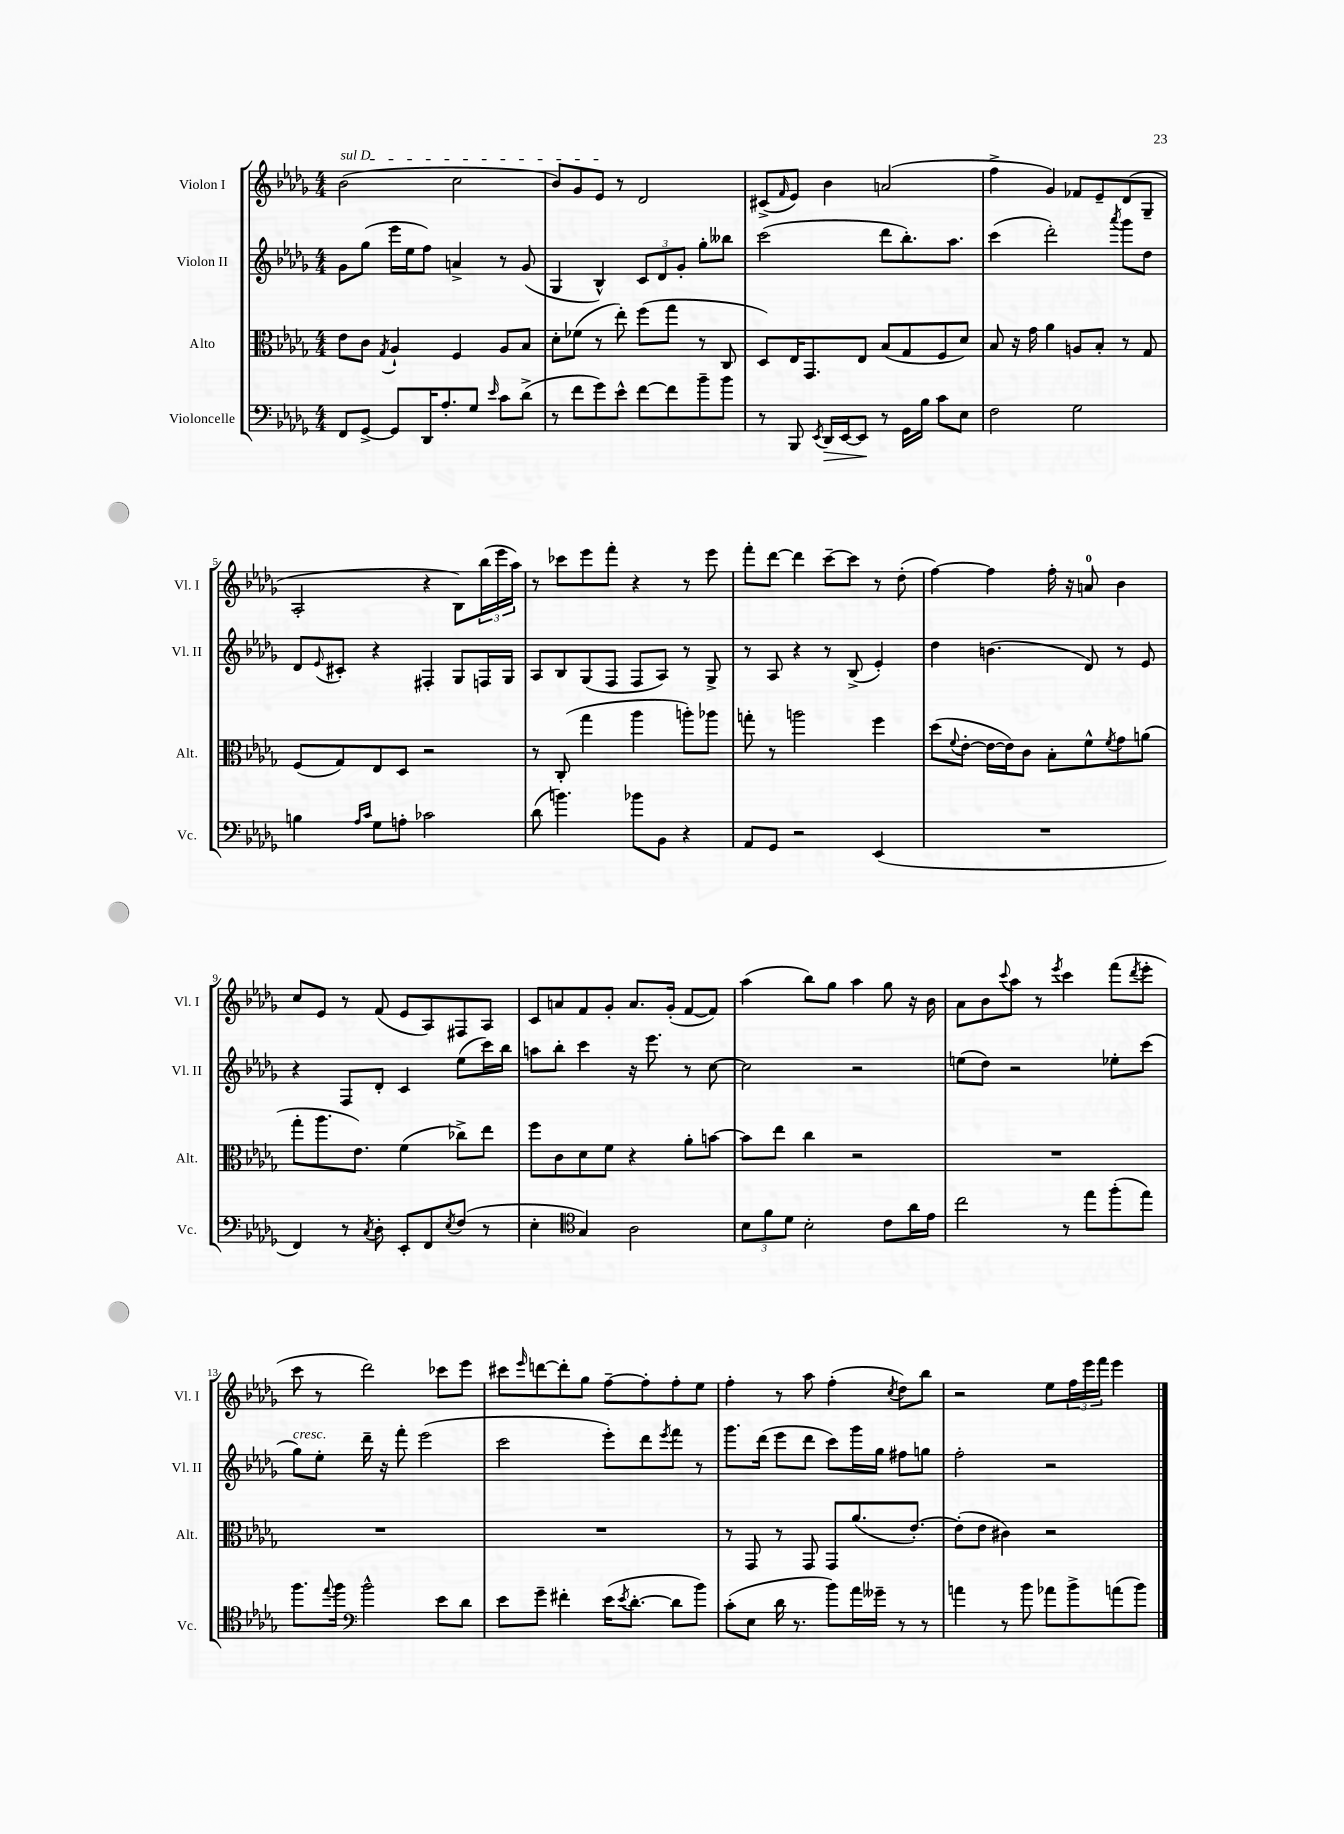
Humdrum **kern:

**kern	**kern	**kern	**kern
*staff4	*staff3	*staff2	*staff1
*clefF4	*clefC3	*clefG2	*clefG2
*k[b-e-a-d-g-]	*k[b-e-a-d-g-]	*k[b-e-a-d-g-]	*k[b-e-a-d-g-]
*M4/4	*M4/4	*M4/4	*M4/4
8FF/L	8e-\L	8g-\L	(2b-\
[8GG-^/J	8c\J	(8gg-\J	.
.	8qG-/	.	.
8GG-/]L	4A-`/	16eee-\LL	.
.	.	16ee-\J	.
16DD-/K	.	8ff\J)	.
8.A-'/	.	.	.
.	4F/	4a^/	2cc\
8G-/J	.	.	.
16qqe-/	.	.	.
8c\L	8A-/L	8r	.
(8d-^\J	8B-/J	(8g-/	.
=	=	=	=
8r	8d-'\L	4G-/	8b-/L)
8f\L	(8f-\J	.	8g-/
8g-\)	8r	4B-^^/)	8e-/J
8e-^^\J	8ee-'\)	.	8r
[8f\L	(8ff\L	12c/L	2d-/
.	.	12d-/	.
8f\]	8gg-\J	.	.
.	.	12g-'/J	.
8b-~\	8r	8gg-'\L	.
8b-\J	8C/	8bb--\J	.
=	=	=	=
8r	8D-/L)	(2ccc\	(8c#^/L
.	.	.	16qqf/
8BBB-/	16E-/K	.	8e-/J)
.	8.GG-/	.	.
8qEE-/	.	.	.
16DD-/LL	.	.	4b-\
[16EE-/J	.	.	.
8EE-/]J	8E-/J	.	.
8r	(8B-/L	8ddd-\L	(2a/
16GG-\LL	8G-/	8.bb-'\)	.
16B-\JJ	.	.	.
8c\L	8F/	.	.
.	.	8.aa-\J	.
8E-\J	8d-/J)	.	.
=	=	=	=
2F\	8B-/	(4ccc\	4ff^\
.	16r	.	.
.	16g-\	.	.
.	4a-\	2ddd-'\)	4g-/)
2G-\	8A/L	.	8f-/L
.	8B-'/J	.	8e-~/
.	.	8qaaa-/	.
.	8r	8ggg-\L	(8d-/
.	8G-/	8dd-\J	8G-~/J
=	=	=	=
4B\	(8F/L	8d-/L	2A-'/
.	.	8qqe-/	.
.	8G-/)	8c#'/J	.
16qqA-/LL	.	.	.
16qqc/JJ	.	.	.
8G-\L	8E-/	4r	.
8A'\J	8D-/J	.	.
2c-\	2r	4F#'/	4r
.	.	8G-/L	8B-\L)
.	.	16F/L	(24bb-\L
.	.	.	24eee-\
.	.	16G-/JJ	.
.	.	.	24aa-\JJ)
=	=	=	=
(8d-\	8r	8A-/L	8r
4.b\)	(8C'/	8B-/	8ccc-\L
.	4gg-\	(8G-/	8eee-\
.	.	8F/J	8fff'\J
8b-\L	4aa-\	8F/L	4r
8BB-\J	.	8A-/J)	.
4r	8aa'\L)	8r	8r
.	8aa-\J	8G-^/	8eee-\
=	=	=	=
8AA-/L	8gg'\	8r	8fff'\L
8GG-/J	8r	8A-/	[8ddd-\J
2r	2aa\	4r	4ddd-\]
.	.	8r	[8ccc~\L
.	.	(8B-^/	8ccc\]J
(4EE-/	4ff\	4e-'/)	8r
.	.	.	(8dd-'\
=	=	=	=
1r	(8dd-\L	4dd-\	[4ff\)
.	8qqf/	.	.
.	[8e-'\J	.	.
.	16e-\_LL	(4.b\	4ff\]
.	16e-\]J)	.	.
.	8c\J	.	.
.	8B-'\L	.	16ff'\
.	.	.	16r
.	8f^^\	8d-/)	8a/
.	8qf/	.	.
.	8g-\	8r	4b-\
.	(8a\J	8e-/	.
=	=	=	=
4FF/)	8gg-'\L	4r	8cc/L
.	8.aa-\	.	8e-/J
8r	.	8F/L	8r
.	8.e-\J)	.	.
8qC/	.	.	.
8D-'\	.	8d-'/J	(8f/
8EE-'/L	(4f\	4c/	8e-/L
8FF/	.	.	8A-/)
8qE-/	.	.	.
(8F/J	8cc-^\L)	(8ee-\L	8F#/
8r	8ee-\J	16ccc\L)	8A-/J
.	.	16bb-\JJ	.
=	=	=	=
4E-'\	8ff\L	8aa\L	8c/L
.	8c\	8bb-'\J	8a/
*clefC4	*	*	*
4G-/)	8d-\	4ccc\	8f/
.	8f\J	.	8g-'/J
2A-\	4r	16r	8.a/L
.	.	8.eee-\	.
.	.	.	(16g-'/Jk
.	8a-'\L	8r	[8f/L
.	[8b\J	[8cc\	8f/]J)
=	=	=	=
12B-\L	8b\]L	2cc\]	(4aa-\
12f\	.	.	.
.	8ee-\J	.	.
12d-\J	.	.	.
2B-'\	4cc\	.	8bb-\L)
.	.	.	8gg-\J
.	2r	2r	4aa-\
8c\L	.	.	8gg-\
16a-\L	.	.	16r
16e-\JJ	.	.	16b-\
=	=	=	=
2cc\	1r	(8ee\L	8a-\L
.	.	8dd-\J)	8b-\
.	.	.	8qqccc/
.	.	2r	8aa-\J
.	.	.	8r
.	.	.	8qeee-/
8r	.	.	4ccc\
8ee-\L	.	.	.
(8ff'\	.	8ee-'\L	(8fff\L
.	.	.	8qddd-/
8ee-\J)	.	(8ccc\J	8eee-'\J
=	=	=	=
8.ff\L	1r	8gg-\L)	8ccc\
.	.	8ee-'\J	8r
8qqee-/	.	.	.
16ff\Jk	.	.	.
*clefF4	*	*	*
2b-^^\	.	16ddd-~\	2ddd-\)
.	.	16r	.
.	.	8fff'\	.
.	.	(2eee-\	.
8e-\L	.	.	8ccc-\L
8d-\J	.	.	8eee-\J
=	=	=	=
8e-\L	1r	2ccc\	8ccc#\L
.	.	.	16qqeee-/
8g-~\J	.	.	[8ddd\
4f#'\	.	.	8ddd'\]
.	.	.	8gg-\J
(16e-\LK	.	8eee-'\L)	[8ff~\L
8qe-/	.	.	.
[8.d-'\J	.	.	.
.	.	8ddd-\	8ff'\]
.	.	8qeee-/	.
8d-\]L	.	8fff\J	8ff'\
8b-\J)	.	8r	8ee-\J
=	=	=	=
(8c'\L	8r	8.ggg-\L	4ff'\
8E-\J	8GG-/	.	.
.	.	(16ddd-\Jk	.
16d-\	8r	8eee-\L	8r
8.r	.	.	.
.	8GG-/	8ddd-\J	8aa-\
8b-\L)	8GG-/L	8ccc\L)	(4ff'\
16a-\L	(8.a-/	16ggg-\L	.
16g--~\JJ	.	16gg-\JJ	.
.	.	.	8qcc/
8r	.	8ff#\L	8dd-\L)
.	[8.e-'/J)	.	.
8r	.	8gg\J	8bb-\J
=	=	=	=
4a\	(8e-'\]L	2ff'\	2r
.	8e-\J	.	.
8r	4c#\)	.	.
8b-\	.	.	.
8a-\L	2r	2r	8ee-\L
8b-^\	.	.	24ff\L
.	.	.	24eee-\
.	.	.	24fff\JJ
(8a\	.	.	4eee-\
8b-\J)	.	.	.
==	==	==	==
*-	*-	*-	*-
